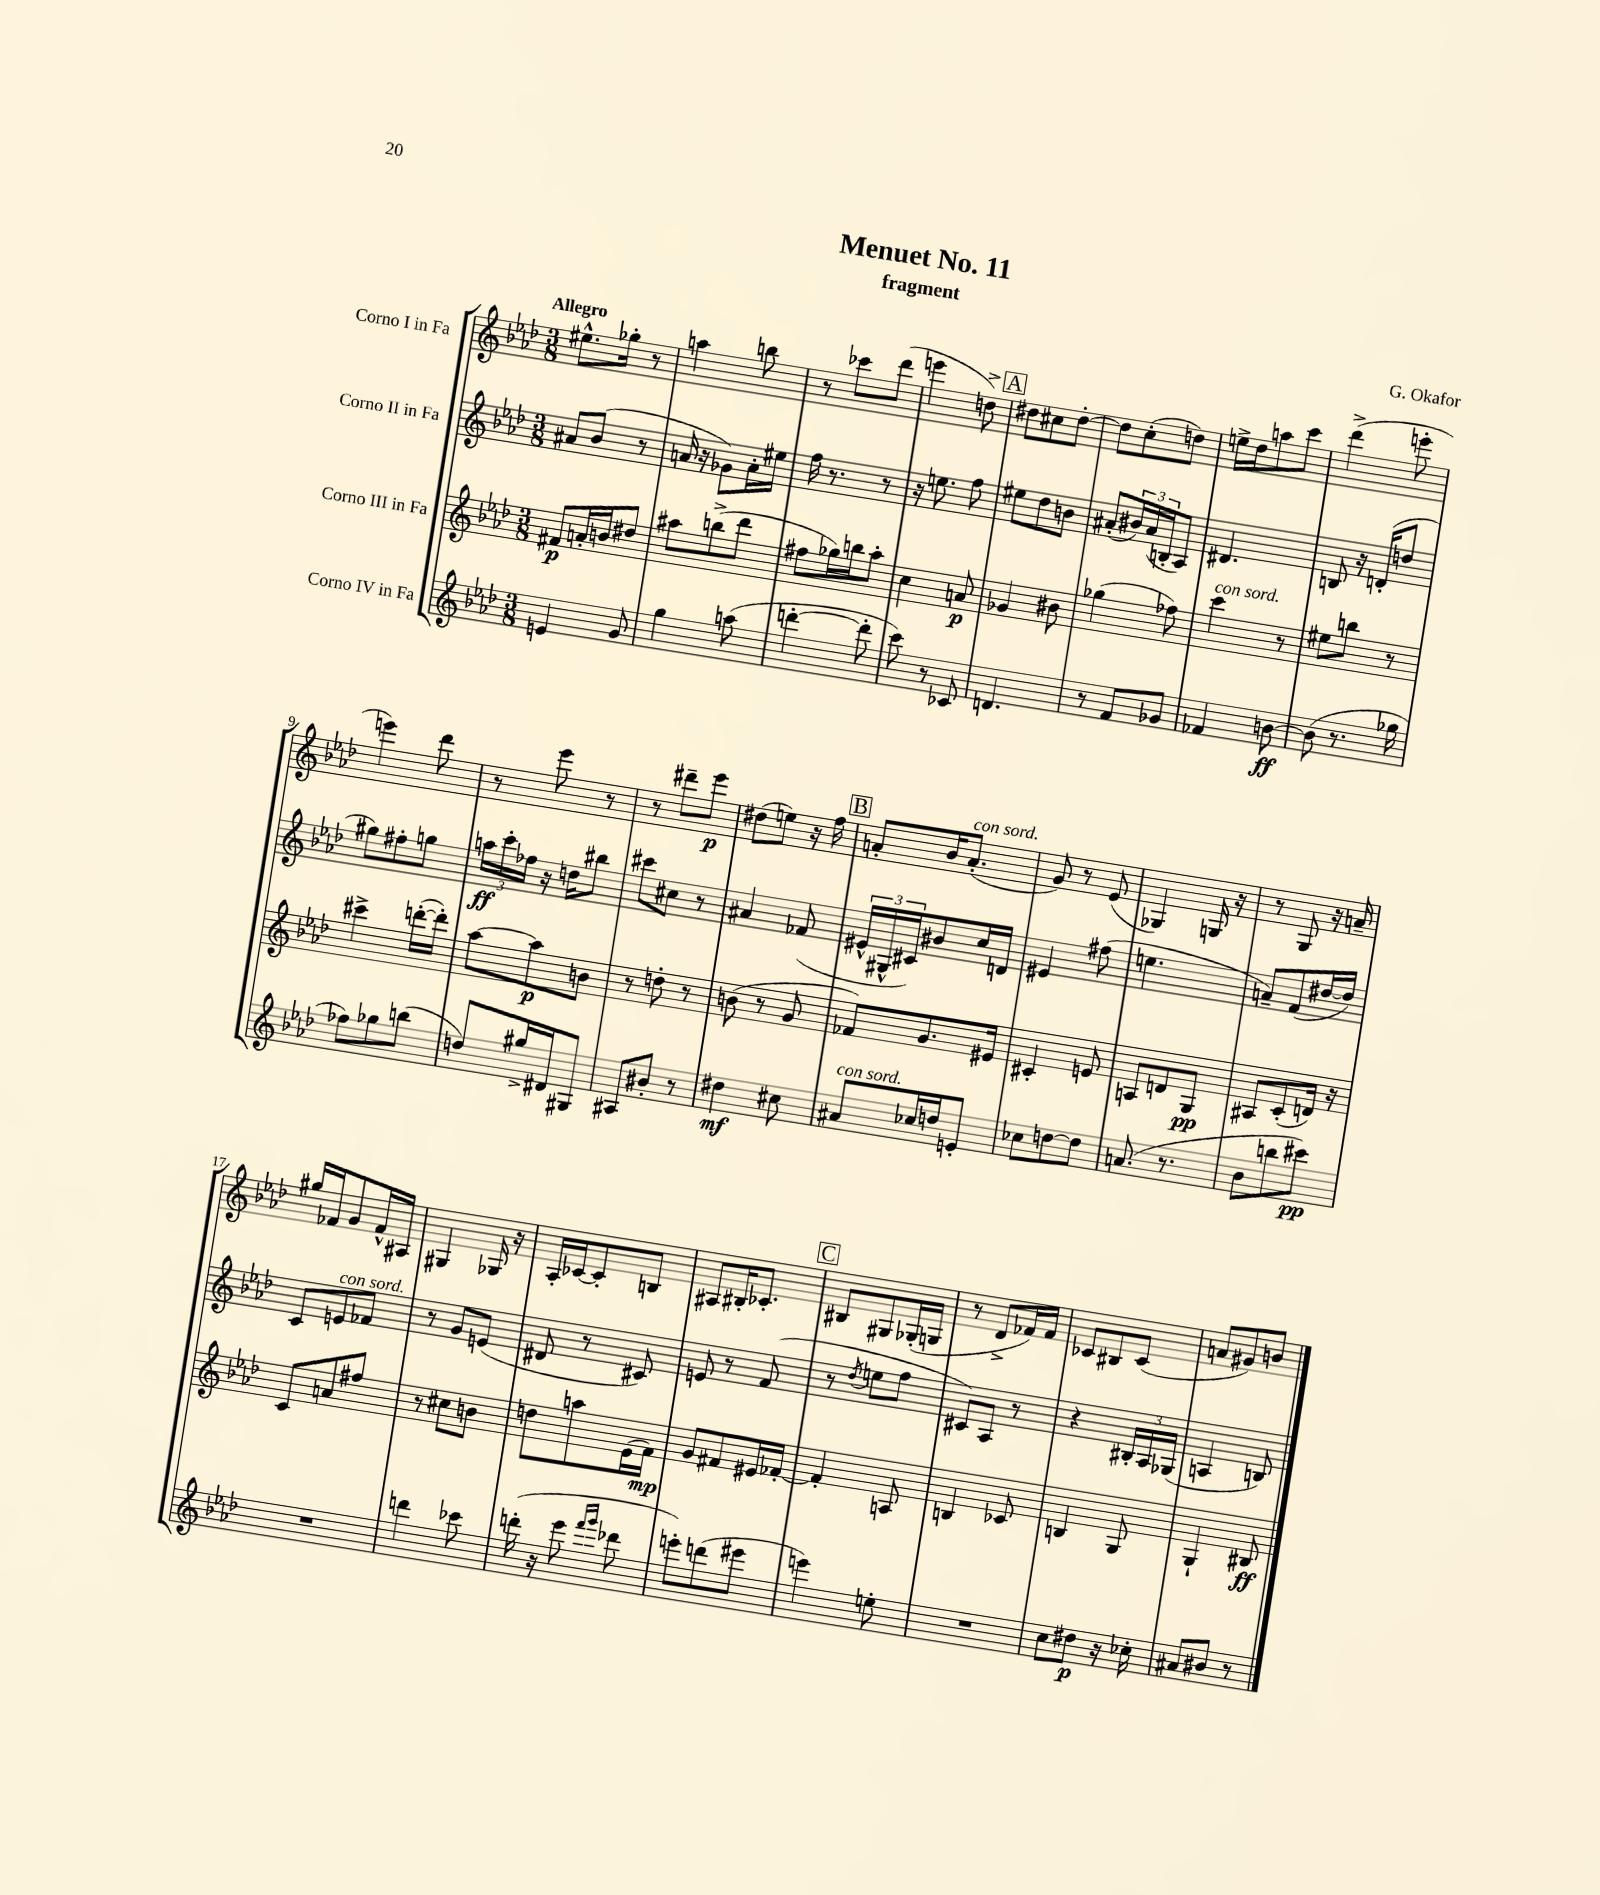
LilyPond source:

\header { title = "Menuet No. 11" composer = "G. Okafor" subtitle = "fragment" }
<<
\new StaffGroup <<
\new Staff = "s0" \with { instrumentName = "Corno I in Fa" } {
    \clef treble \key aes \major \numericTimeSignature \time 3/8 \tempo "Allegro"
    eis''8.-^ ges''16-. r8 |
    a''4 b''8 |
    r8 ces'''8 des'''8( |
    e'''4 d''8->) |
    \mark \markup { \box "A" } dis''8 cis''8 dis''8~-. |
    dis''8 c''8-.( d''8) |
    e''16-> des''16 a''8 c'''8 |
    des'''4->( e'''8-. |
    e'''4) des'''8 |
    r8 ees'''8 r8 |
    r8 dis'''8-- ees'''8\p |
    dis''8( e''8) r16 f''16 |
    \mark \markup { \box "B" } a'8-. bes'16 a'8.-.^\markup { \italic "con sord." }( |
    g'8) r8 ees'8( |
    ges4) g16 r16 |
    r8 g8 r16 a'16-- |
    gis''16 fes'16 g'8 fes'16-^ ais16 |
    gis4 ges16 r16 |
    aes16-. ces'16~ ces'8-. b8 |
    ais8 bis16-. ces'8.-. |
    \mark \markup { \box "C" } bis8 gis8 ges16-.( g16 |
    r8 des'8-> fes'16) fes'16 |
    ces'8 bis8 ces'8( |
    a'8 gis'8) b'8 \bar "|." |
}
\new Staff = "s1" \with { instrumentName = "Corno II in Fa" } {
    \clef treble \key aes \major \numericTimeSignature \time 3/8
    ais'8 bes'8( r8 |
    a'16 r16 ges'8) a'16-. eis''16 |
    f''16 r8. r8 |
    r16 e''8. f''8 |
    \mark \markup { \box "A" } eis''8 des''8 b'8 |
    ais'8-.( \tuplet 3/2 { bis'16) ais'16( b16-. } aes8) |
    dis'4. |
    b8 r16 d'16-.( d''8 |
    gis''8) fis''8-. g''8 |
    \tuplet 3/2 { a''16\ff c'''16-. fes''16 } r16 d''16 bis''8 |
    cis'''8 cis''8 r8 |
    ais'4 fes'8( |
    \mark \markup { \box "B" } \tuplet 3/2 { eis'16-^ gis16-^ cis'16) } bis'8 c''16 d'16 |
    eis'4 fis''8( |
    e''4. |
    a'8--) f'8( dis''16~ dis''16) |
    c'8 e'8^\markup { \italic "con sord." } fes'8 |
    r8 g'8 e'8( |
    dis'8 r8 cis'8) |
    e'8 r8 f'8( |
    \mark \markup { \box "C" } r8 \acciaccatura { des''8 } e''8 f''8 |
    cis'8) aes8 r8 |
    r4 \tuplet 3/2 { bis16-. aes16 ges16( } |
    a4 b8) \bar "|." |
}
\new Staff = "s2" \with { instrumentName = "Corno III in Fa" } {
    \clef treble \key aes \major \numericTimeSignature \time 3/8
    fis'8\p a'16-. b'16 dis''8 |
    ais''8 b''8->( des'''8 |
    fis''8 ges''16) b''16 aes''8-. |
    c''4 a'8\p |
    \mark \markup { \box "A" } ges'4 bis'8 |
    ges''4( fes''8) |
    c'''4^\markup { \italic "con sord." } r8 |
    eis''8 b''8 r8 |
    cis'''4-> d'''16~-.( d'''16-.) |
    aes''8~ aes''8\p b'8 |
    r8 d''8-. r8 |
    b'8( r8 g'8 |
    \mark \markup { \box "B" } fes'8) g'8. eis'16 |
    cis'4-. e'8 |
    a8 d'8 g8\pp |
    ais8 c'8-.( d'16) r16 |
    c'8 a'8 fis''8 |
    r8 cis''8 b'8 |
    d''8 a''8 ees'16( f'16\mp) |
    g'8 fis'8 eis'16 fes'16~-. |
    \mark \markup { \box "C" } fes'4-. a8 |
    b4 ces'8 |
    b4 g8 |
    g4-! bis8\ff \bar "|." |
}
\new Staff = "s3" \with { instrumentName = "Corno IV in Fa" } {
    \clef treble \key aes \major \numericTimeSignature \time 3/8
    e'4 g'8 |
    g''4 a''8( |
    d'''4~-. d'''8-. |
    c'''8) r8 ces'8 |
    \mark \markup { \box "A" } d'4. |
    r8 f'8 ges'8 |
    fes'4 b'8~\ff |
    b'8( r8. ges''16 |
    fes''8) ges''8 b''8( |
    d''8) gis''16-> dis'16 gis8 |
    ais8 bis'8-. r8 |
    dis''4\mf cis''8 |
    \mark \markup { \box "B" } ais'8^\markup { \italic "con sord." } ces''16 d''16 e'8-. |
    ces''8 d''8~ d''8 |
    a'8.( r8. |
    bes'8 b''8 cis'''8\pp) |
    R4. |
    d'''4 ces'''8 |
    d'''16-.( r16 ees'''8 \grace { f'''16 g'''16 } des'''8 |
    e'''8-.) d'''8( eis'''8 |
    \mark \markup { \box "C" } e'''4) e''8-. |
    R4. |
    c''8 dis''8\p r16 ces''16-. |
    ais'8 bis'8 r8 \bar "|." |
}
>>
>>
